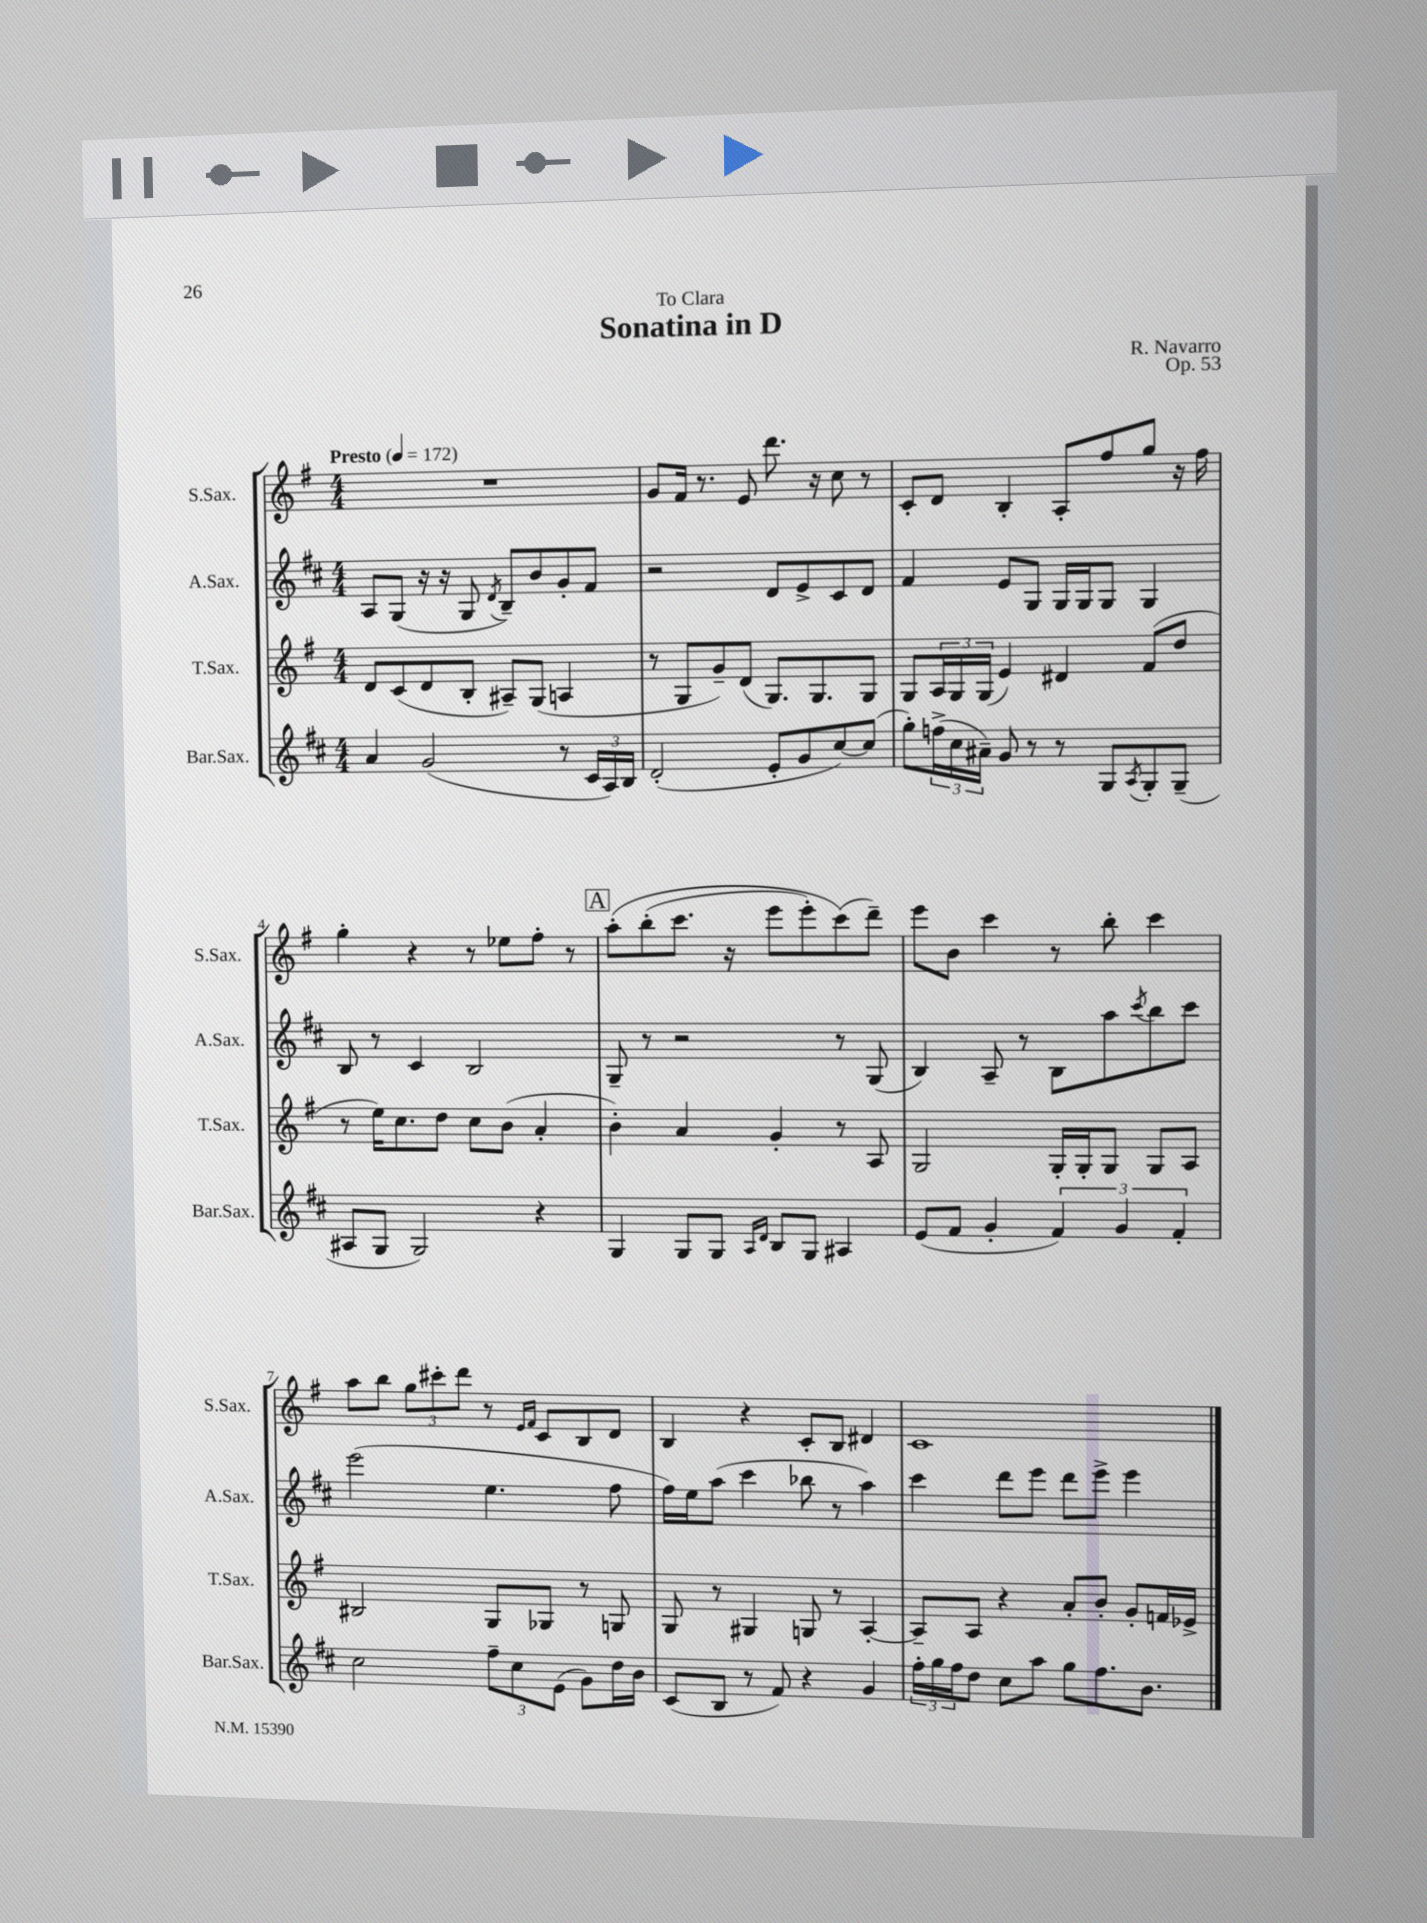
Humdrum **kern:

**kern	**kern	**kern	**kern
*part4	*part3	*part2	*part1
*staff4	*staff3	*staff2	*staff1
*I"Bar.Sax.	*I"T.Sax.	*I"A.Sax.	*I"S.Sax.
*I'Bar.Sax.	*I'T.Sax.	*I'A.Sax.	*I'S.Sax.
*clefG2	*clefG2	*clefG2	*clefG2
*k[f#c#]	*k[f#]	*k[f#c#]	*k[f#]
*M4/4	*M4/4	*M4/4	*M4/4
*MM172	*MM172	*MM172	*MM172
=1	=1	=1	=1
!	!	!	!LO:TX:a:B:t=Presto
4a/	8d/L	8A/L	1r
.	(8c/	(8G/J	.
(2g/	8d/	16r	.
.	.	16r	.
.	8B'/J	8G/	.
.	.	8qd/	.
.	8A#X~/L)	8B~/L)	.
.	(8G/J	8b/	.
8r	4An/	8g'/	.
24c#/LL	.	8f#/J	.
24A/)	.	.	.
24B/JJ	.	.	.
=2	=2	=2	=2
(2d'/	8r	2r	8g/L
.	8G/L	.	16f#/Jk
.	.	.	8.r
.	8g~/)	.	.
.	(8d/J	.	8e/
8e'/L	8.G/L)	8d/L	8.ddd\
8g/	.	8e^/	.
.	8.G/	.	16r
[8cc#/)	.	8c#/	8cc\
(8cc#/J]	8G/J	8d/J	8r
=3	=3	=3	=3
8gg'\L)	8G/L	4f#/	8c'/L
(24ffn^\L	24A/L	.	8d/J
24cc#\	24G/	.	.
24a#X~\JJ)	(24G/JJ	.	.
8g/	4e/)	8e/L	4B'/
8r	.	8G/J	.
8r	4d#X/	16G/LL	8A'/L
.	.	16G/J	.
8G/L	.	8G/J	8ff#/
8qA/	.	.	.
8G'/	(8f#/L	4G/	8gg/J
(8G~/J	8dd/J	.	16r
.	.	.	16ff#\
!!LO:LB:g=z
=4	=4	=4	=4
8A#X/L	8r	8B/	4gg'\
8G/J	16ee\KL)	8r	.
.	8.cc\	.	.
2G/)	.	4c#/	4r
.	8dd\J	.	.
.	8cc\L	2B/	8r
.	(8b\J	.	8ee-X\L
4r	4a'/	.	8ff#'\J
.	.	.	8r
!!LO:REH:place=s1:t=A
=5	=5	=5	=5
4G/	4b'\)	8G~/	(8aa'\L
.	.	8r	(8bb'\
8G/L	4a/	2r	8.ccc\J
8G/J	.	.	.
.	.	.	16r
16qqA/LL	.	.	.
16qqd/JJ	.	.	.
8B/L	4g'/	.	8eee\L
8G/J	.	.	8eee'\)
4A#X/	8r	8r	(8ccc\)
.	8A/	(8G/	8ddd~\J)
=6	=6	=6	=6
(8e/L	2G/	4B/)	8eee\L
8f#/J	.	.	8b\J
4g'/	.	8A~/	4ccc\
.	.	8r	.
6f#/)	16G'/LL	8B\L	8r
.	16G'/J	.	.
.	8G/J	8aa\	8bb'\
6g/	.	.	.
.	.	8qccc#/	.
.	8G/L	8bb\	4ccc\
6f#'/	.	.	.
.	8A/J	8ccc#\J	.
!!LO:LB:g=z
=7	=7	=7	=7
2cc#\	2B#X/	(2eee\	8aa\L
.	.	.	8bb\J
.	.	.	12gg\L
.	.	.	12ccc#X'\
.	.	.	12ddd\J
12ff#~\L	8G/L	4.ee\	8r
12cc#\	.	.	.
.	.	.	16qqe/LL
.	.	.	16qqf#/JJ
.	8G-X/J	.	8c/L
(12e\J	.	.	.
8g\L)	8r	.	8B/
16dd\L	8Gn/	8ff#\	8d/J
16b\JJ	.	.	.
=8	=8	=8	=8
(8c#/L	8G/	16ff#\LL)	4B/
.	.	16ee\J	.
8B/J	8r	(8aa\J	.
8r	4G#X/	4ccc#\	4r
8f#/)	.	.	.
4r	8Gn/	8bb-X\	8c'/L
.	8r	8r	8B/J
4g/	[4A'/	4aa\)	4d#X/
=9	=9	=9	=9
24ff#'\LL	8A~/L]	4ccc#\	1c
24gg\	.	.	.
24ff#\J	.	.	.
8dd\J	8A/J	.	.
8cc#\L	4r	8ddd\L	.
8aa\J	.	8eee\J	.
8gg\L	8a'/L	8ddd\L	.
8.ff#\	8b'/J	8eee^\J	.
.	8g'/L	4eee\	.
8.b\J	.	.	.
.	16fn/L	.	.
.	16e-X^/JJ	.	.
==	==	==	==
*-	*-	*-	*-
